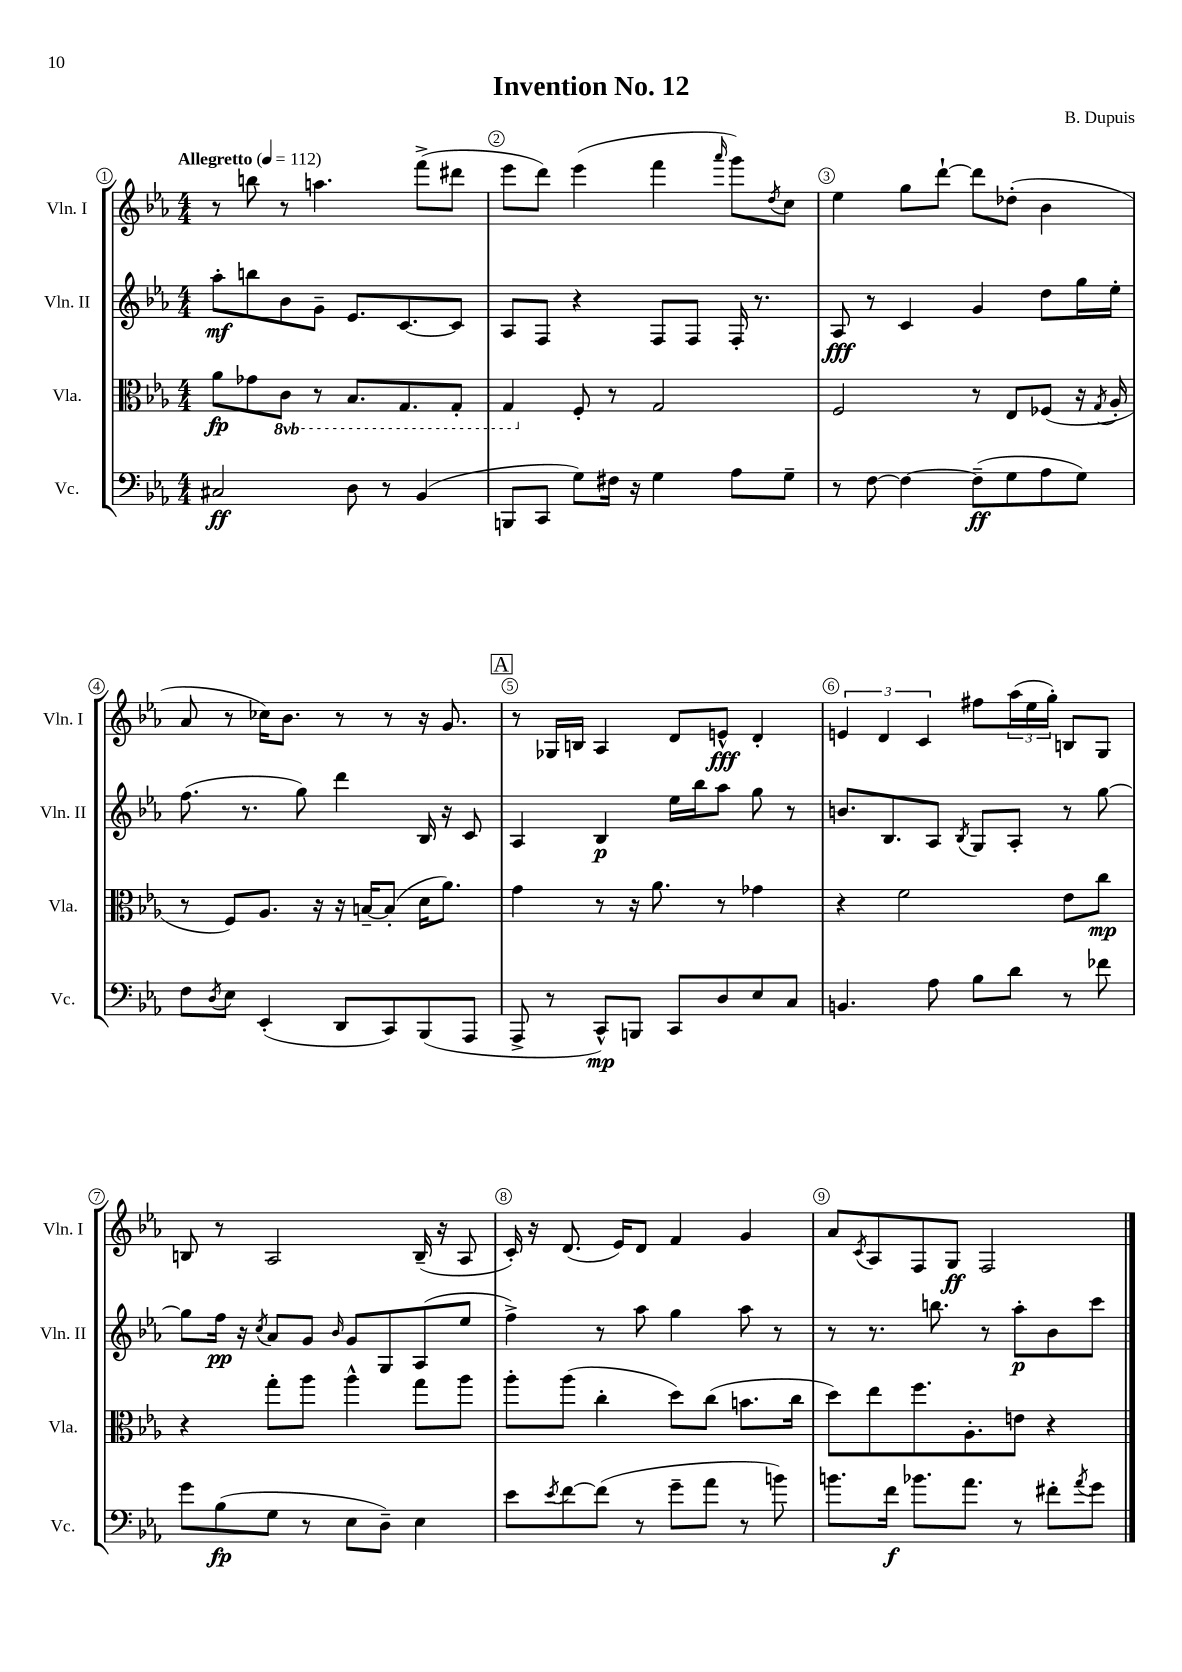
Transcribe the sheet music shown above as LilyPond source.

\header { title = "Invention No. 12" composer = "B. Dupuis" }
<<
\new StaffGroup <<
\new Staff = "s0" \with { instrumentName = "Vln. I" shortInstrumentName = "Vln. I" } {
    \clef treble \key ees \major \numericTimeSignature \time 4/4 \tempo "Allegretto" 4 = 112
    r8 b''8 r8 a''4. f'''8->( dis'''8 |
    ees'''8 d'''8) ees'''4( f'''4 \grace { aes'''16 } g'''8) \acciaccatura { d''8 } c''8 |
    ees''4 g''8 d'''8~-! d'''8 des''8-.( bes'4 |
    aes'8 r8 ces''16) bes'8. r8 r8 r16 g'8. |
    \mark \markup { \box "A" } r8 ges16 b16 aes4 d'8 e'8-^\fff d'4-. |
    \tuplet 3/2 { e'4 d'4 c'4 } fis''8 \tuplet 3/2 { aes''16( ees''16 g''16-.) } b8 g8 |
    b8 r8 aes2 b16--( r16 aes8 |
    c'16-.) r16 d'8.( ees'16) d'8 f'4 g'4 |
    aes'8 \acciaccatura { c'8 } aes8 f8 g8\ff f2 \bar "|." |
}
\new Staff = "s1" \with { instrumentName = "Vln. II" shortInstrumentName = "Vln. II" } {
    \clef treble \key ees \major \numericTimeSignature \time 4/4
    aes''8-.\mf b''8 bes'8 g'8-- ees'8. c'8.~ c'8 |
    aes8 f8 r4 f8 f8 f16-. r8. |
    aes8\fff r8 c'4 g'4 d''8 g''16 ees''16-. |
    f''8.( r8. g''8) d'''4 bes16 r16 c'8 |
    \mark \markup { \box "A" } aes4 bes4\p ees''16 bes''16 aes''8 g''8 r8 |
    b'8. bes8. aes8 \acciaccatura { bes8 } g8 aes8-. r8 g''8~ |
    g''8 f''16\pp r16 \acciaccatura { c''8 } aes'8 g'8 \grace { bes'16 } g'8 g8 aes8( ees''8 |
    f''4->) r8 aes''8 g''4 aes''8 r8 |
    r8 r8. b''8. r8 aes''8-.\p bes'8 c'''8 \bar "|." |
}
\new Staff = "s2" \with { instrumentName = "Vla." shortInstrumentName = "Vla." } {
    \clef alto \key ees \major \numericTimeSignature \time 4/4 \set Staff.ottavationMarkups = #ottavation-simple-ordinals
    aes'8\fp ges'8 \ottava #-1 c8 r8 bes,8. g,8. g,8-. |
    g,4 \ottava #0 f8-. r8 g2 |
    f2 r8 ees8 fes8( r16 \acciaccatura { g8 } aes16-. |
    r8 f8) aes8. r16 r16 b16~-- b8-.( d'16 aes'8.) |
    \mark \markup { \box "A" } g'4 r8 r16 aes'8. r8 ges'4 |
    r4 f'2 ees'8 c''8\mp |
    r4 g''8-. aes''8 aes''4-^ g''8 aes''8 |
    aes''8-. aes''8( c''4-. d''8) c''8( b'8. c''16 |
    d''8) ees''8 f''8. aes8.-. e'8 r4 \bar "|." |
}
\new Staff = "s3" \with { instrumentName = "Vc." shortInstrumentName = "Vc." } {
    \clef bass \key ees \major \numericTimeSignature \time 4/4
    cis2\ff d8 r8 bes,4( |
    b,,8 c,8 g8) fis16 r16 g4 aes8 g8-- |
    r8 f8~ f4~ f8--\ff( g8 aes8 g8) |
    f8 \acciaccatura { d8 } ees8 ees,4-.( d,8 c,8) bes,,8( aes,,8 |
    \mark \markup { \box "A" } aes,,8-> r8 c,8-^\mp) b,,8 c,8 d8 ees8 c8 |
    b,4. aes8 bes8 d'8 r8 fes'8 |
    g'8 bes8\fp( g8 r8 ees8 d8--) ees4 |
    ees'8 \acciaccatura { ees'8 } f'8~ f'8( r8 g'8-- aes'8 r8 b'8) |
    b'8. f'16\f bes'8. aes'8. r8 fis'8-. \acciaccatura { aes'8 } g'8 \bar "|." |
}
>>
>>
\layout { \context { \Score \override BarNumber.break-visibility = ##(#f #t #t) barNumberVisibility = #all-bar-numbers-visible \override BarNumber.stencil = #(make-stencil-circler 0.1 0.3 ly:text-interface::print) } }
